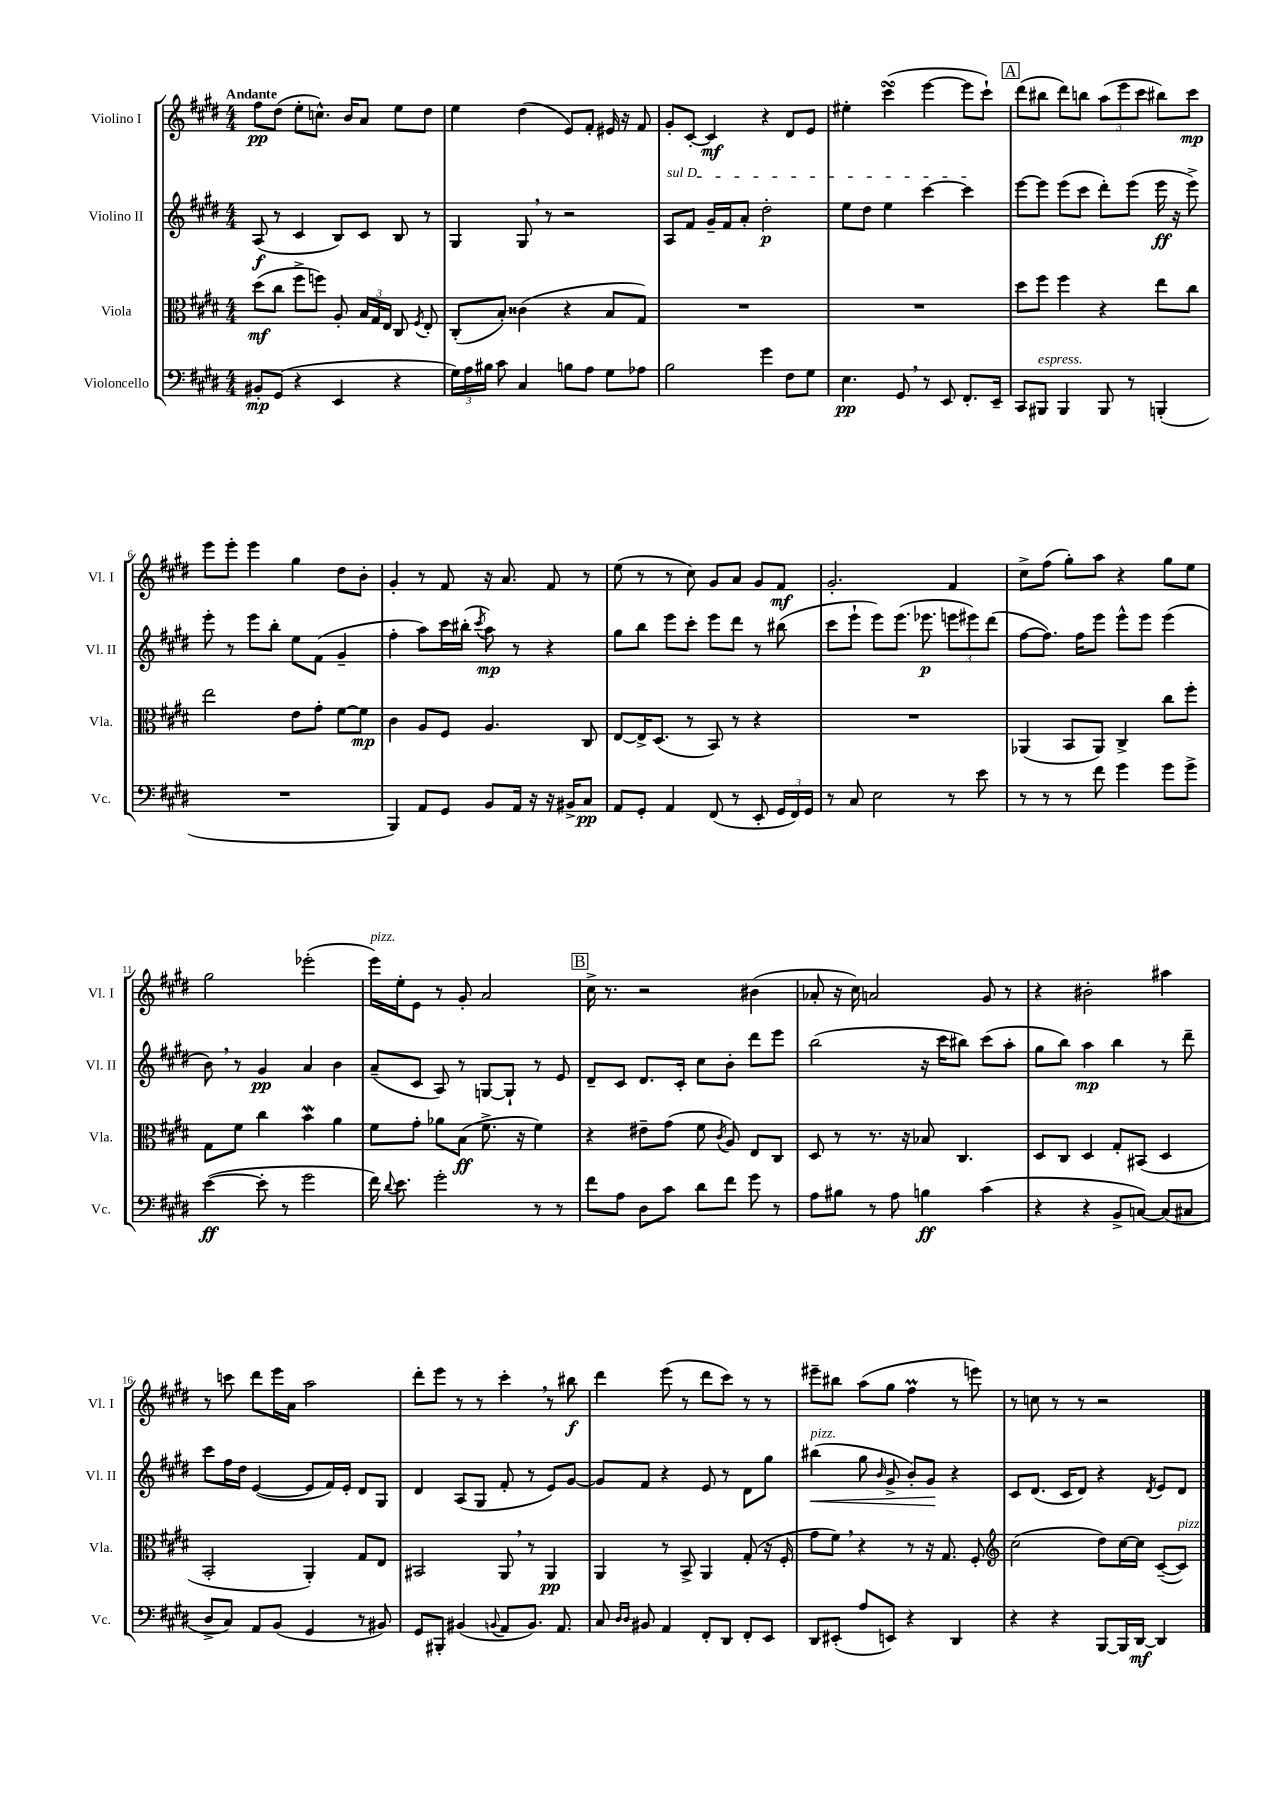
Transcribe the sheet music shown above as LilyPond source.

<<
\new StaffGroup <<
\new Staff = "s0" \with { instrumentName = "Violino I" shortInstrumentName = "Vl. I" } {
    \clef treble \key e \major \numericTimeSignature \time 4/4 \tempo "Andante"
    \autoBeamOff fis''8[\pp dis''8]( e''8[-. c''8.]-^) b'16[ a'8] e''8[ dis''8] |
    e''4 dis''4( e'8[) fis'8]-. eis'16 r16 fis'8 |
    gis'8[-. cis'8]~-. cis'4\mf r4 dis'8[ e'8] |
    eis''4-. cis'''4\turn( e'''4~ e'''8[ cis'''8]-!) |
    \mark \markup { \box "A" } dis'''8[( bis''8] dis'''8[) b''8] \tuplet 3/2 { a''8[( e'''8 cis'''8] } bis''8[) cis'''8]\mp |
    e'''8[ e'''8]-. e'''4 gis''4 dis''8[ b'8]-. |
    gis'4-. r8 fis'8 r16 a'8. fis'8 r8 |
    e''8( r8 r8 cis''8) gis'8[ a'8] gis'8[ fis'8]\mf |
    gis'2.-. fis'4 |
    cis''8[-> fis''8]( gis''8[-.) a''8] r4 gis''8[ e''8] |
    gis''2 ees'''2-.( |
    e'''16[^\markup { \italic "pizz." }) e''16-. e'8] r8 gis'8-. a'2 |
    \mark \markup { \box "B" } cis''16-> r8. r2 bis'4( |
    aes'8-. r16 cis''16) a'2 gis'8 r8 |
    r4 bis'2-. ais''4 |
    r8 c'''8 dis'''8[ e'''16 a'16] a''2 |
    dis'''8[-. e'''8] r8 r8 cis'''4-. \breathe r8 bis''8\f |
    dis'''4 e'''8( r8 dis'''8[ cis'''8]) r8 r8 |
    eis'''8[-- bis''8] a''8[( gis''8] fis''4\prall r8 e'''8) |
    r8 c''8 r8 r8 r2 \bar "|." |
}
\new Staff = "s1" \with { instrumentName = "Violino II" shortInstrumentName = "Vl. II" } {
    \clef treble \key e \major \numericTimeSignature \time 4/4
    \autoBeamOff a8\f( r8 cis'4 b8[) cis'8] b8 r8 |
    gis4 gis8 \breathe r8 r2 |
    \once \override TextSpanner.bound-details.left.text = \markup { \italic "sul D" } a8[\startTextSpan fis'8] gis'16[-- fis'16 a'8]-. dis''2-.\p |
    e''8[ dis''8] e''4 cis'''4~ cis'''4\stopTextSpan |
    \mark \markup { \box "A" } e'''8[~ e'''8] e'''8[( cis'''8] dis'''8[-.) e'''8]( e'''16\ff r16 e'''8->) |
    e'''8-. r8 e'''8[ b''8]-. e''8[ fis'8]( gis'4-- |
    fis''4-. a''8[) cis'''16 bis''16]-.( \acciaccatura { cis'''8 } a''8\mp) r8 r4 |
    gis''8[ b''8] e'''8[ cis'''8]-. e'''8[ dis'''8] r8 bis''8( |
    cis'''8[ e'''8]-! e'''8[) e'''8.]( ees'''8.\p \tuplet 3/2 { e'''8[ eis'''8) dis'''8]( } |
    fis''8[~ fis''8.]) fis''16[ e'''8] e'''8[-^ e'''8] e'''4( |
    b'8) \breathe r8 gis'4\pp a'4 b'4 |
    a'8[--( cis'8] a8) r8 g8[~ g8]-! r8 e'8 |
    \mark \markup { \box "B" } dis'8[-- cis'8] dis'8.[ cis'16]-. cis''8[ b'8]-. dis'''8[ e'''8] |
    b''2( r16 cis'''16[ bis''8]) cis'''8[( a''8]-. |
    gis''8[ b''8]) a''4\mp b''4 r8 dis'''8-- |
    cis'''8[ fis''16 dis''16] e'4~( e'8[ fis'16) e'16]-. dis'8[ gis8] |
    dis'4 a8[( gis8] fis'8-. r8 e'8[) gis'8]~ |
    gis'8[ fis'8] r4 e'8 r8 dis'8[ gis''8] |
    bis''4\<^\markup { \italic "pizz." }( gis''8 \grace { b'16 } gis'8-> b'8[-.) gis'8]\! r4 |
    cis'8[ dis'8.]( cis'16[ dis'8]) r4 \acciaccatura { dis'8 } e'8[ dis'8] \bar "|." |
}
\new Staff = "s2" \with { instrumentName = "Viola" shortInstrumentName = "Vla." } {
    \clef alto \key e \major \numericTimeSignature \time 4/4
    \autoBeamOff dis''8[\mf( cis''8] fis''8[-> f''8]) a8-. \tuplet 3/2 { b16[ gis16 e16] } cis8 \acciaccatura { fis8 } e8-. |
    cis8[-.( b8]-.) cisis'4( r4 b8[ gis8]) |
    R1 |
    R1 |
    \mark \markup { \box "A" } dis''8[ fis''8] fis''4 r4 e''8[ cis''8] |
    e''2 e'8[ gis'8]-. fis'8[~ fis'8]\mp |
    cis'4 a8[ fis8] a4. cis8 |
    e8[~ e16-> dis8.]( r8 b,8) r8 r4 |
    R1 |
    aes,4( b,8[ aes,8]) cis4-> cis''8[ fis''8]-. |
    gis8[ fis'8] cis''4 b'4\mordent a'4 |
    fis'8[ gis'8]-. aes'8[ b8]\ff( fis'8.-> r16 fis'4) |
    \mark \markup { \box "B" } r4 eis'8[-- gis'8]( fis'8 \acciaccatura { cis'8 } a8) e8[ cis8] |
    dis8 r8 r8. r16 bes8 cis4. |
    dis8[ cis8] dis4 gis8[-. bis,8]( dis4 |
    b,2-. a,4-.) gis8[ e8] |
    bis,2 a,8 \breathe r8 a,4\pp |
    a,4 r8 b,8-> a,4 gis8-.( r16 fis16-. |
    gis'8[ fis'8]) \breathe r4 r8 r16 gis8. fis8-. |
    \clef treble cis''2( dis''8[) cis''16~ cis''16] cis'8[~--( cis'8]^\markup { \italic "pizz." }) \bar "|." |
}
\new Staff = "s3" \with { instrumentName = "Violoncello" shortInstrumentName = "Vc." } {
    \clef bass \key e \major \numericTimeSignature \time 4/4
    \autoBeamOff bis,8[-.\mp gis,8]( r4 e,4 r4 |
    \tuplet 3/2 { gis16[) a16 bis16] } cis'8 cis4 b8[ a8] gis8[ aes8] |
    b2 gis'4 fis8[ gis8] |
    e4.\pp gis,8 \breathe r8 e,8 fis,8.[-. e,16]-- |
    \mark \markup { \box "A" } cis,8[ bis,,8]^\markup { \italic "espress." } bis,,4 bis,,8 r8 b,,4-.( |
    R1 |
    b,,4) a,8[ gis,8] b,8[ a,16] r16 r16 bis,16[-> cis8]\pp |
    a,8[ gis,8]-. a,4 fis,8( r8 e,8-. \tuplet 3/2 { gis,16[ fis,16) gis,16] } |
    r8 cis8 e2 r8 e'8 |
    r8 r8 r8 fis'8 gis'4 gis'8[ gis'8]-> |
    e'4~\ff( e'8-. r8 gis'2 |
    fis'16) \appoggiatura { dis'8 } e'8. gis'2-. r8 r8 |
    \mark \markup { \box "B" } fis'8[ a8] dis8[ cis'8] dis'8[ fis'8] gis'8 r8 |
    a8[ bis8] r8 a8 b4\ff cis'4( |
    r4 r4 b,8[-> c8]~) c8[( cis8] |
    dis8[-> cis8]) a,8[ b,8]( gis,4 r8 bis,8) |
    gis,8[ bis,,8]-. bis,4( \appoggiatura { b,8 } a,8[ b,8.]) a,8. |
    cis8 \grace { dis16[ dis16] } bis,8 a,4 fis,8[-. dis,8] fis,8[-. e,8] |
    dis,8[ eis,8]-.( a8[ e,8]) r4 dis,4 |
    r4 r4 b,,8[~ b,,16 dis,16]~\mf dis,4 \bar "|." |
}
>>
>>
